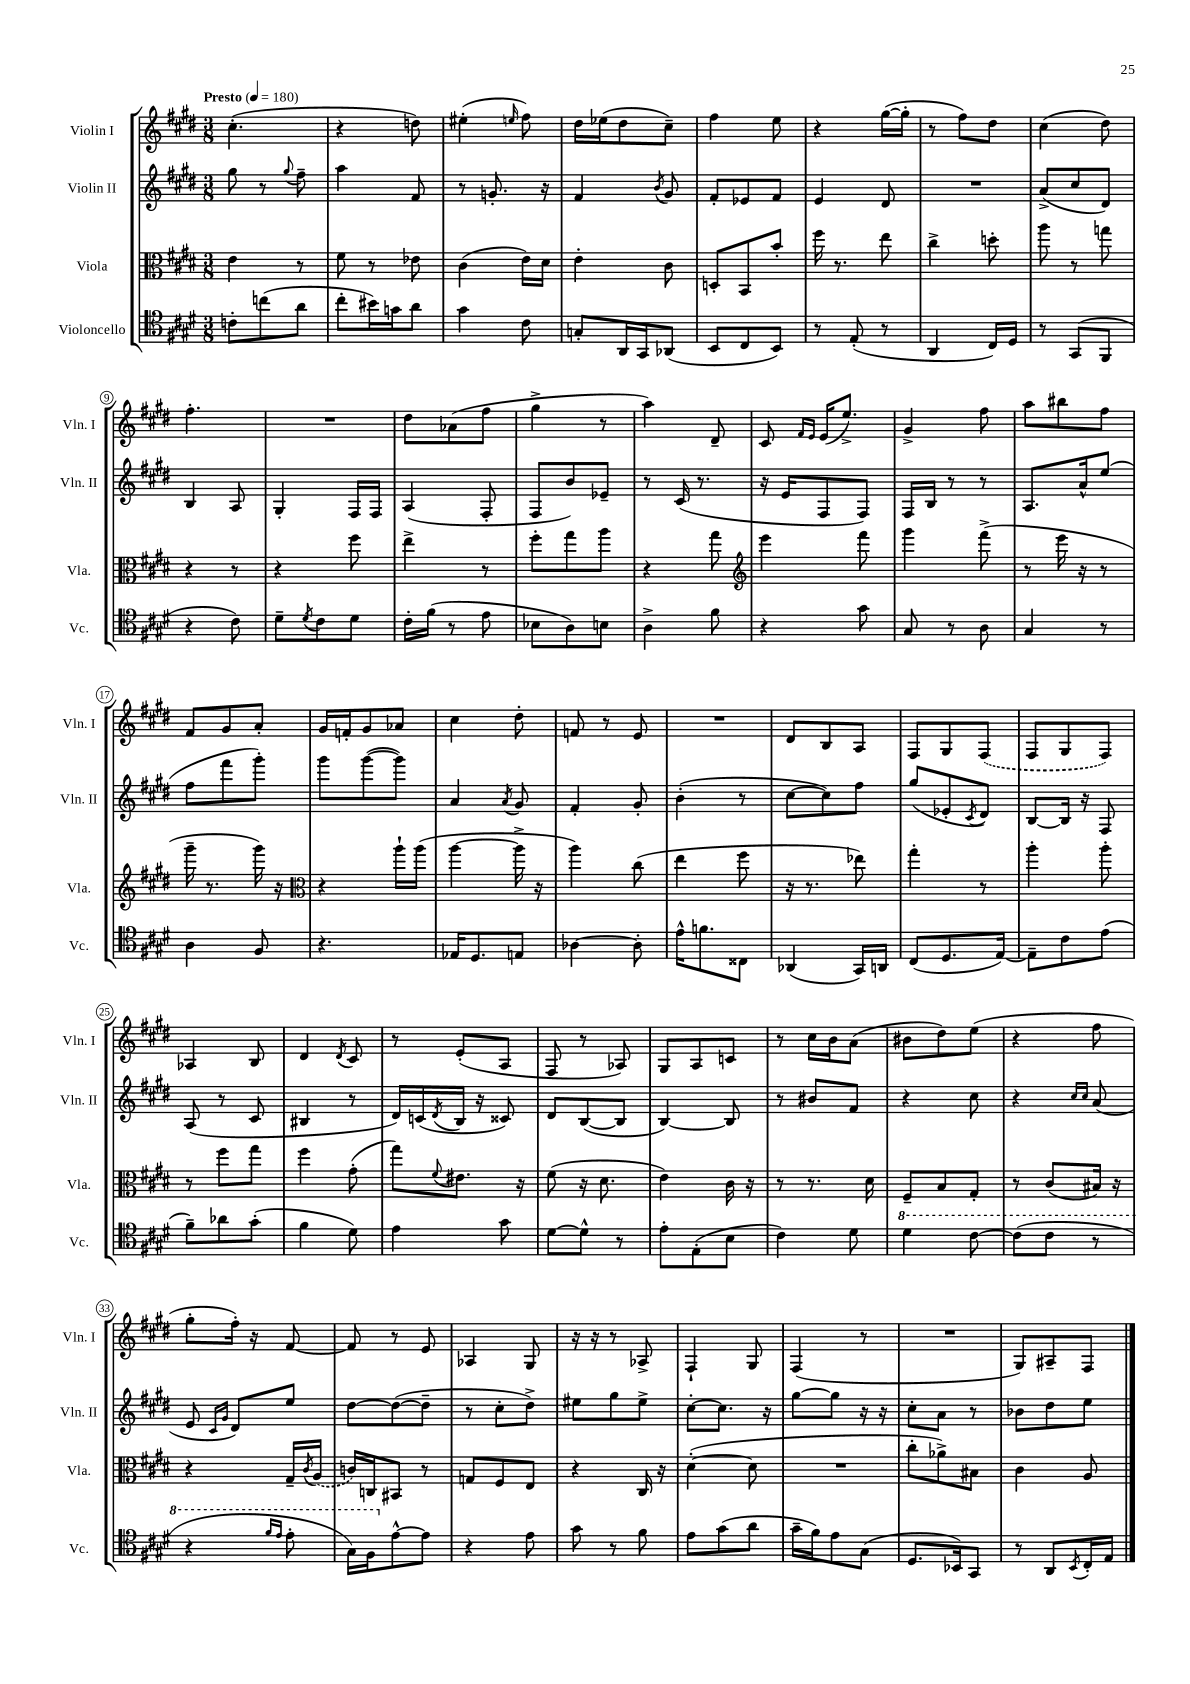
<<
\new StaffGroup <<
\new Staff = "s0" \with { instrumentName = "Violin I" shortInstrumentName = "Vln. I" } {
    \clef treble \key e \major \numericTimeSignature \time 3/8 \tempo "Presto" 4 = 180
    cis''4.-.( |
    r4 d''8) |
    eis''4-.( \grace { e''16 } fis''8) |
    dis''16 ees''16( dis''8 cis''8--) |
    fis''4 e''8 |
    r4 gis''16~( gis''16-. |
    r8 fis''8) dis''8 |
    cis''4( dis''8) |
    fis''4.-. |
    R4. |
    dis''8 aes'8( fis''8 |
    gis''4-> r8 |
    a''4) dis'8-- |
    cis'8 \grace { fis'16 e'16 } e'16( e''8.->) |
    gis'4-> fis''8 |
    a''8 bis''8 fis''8 |
    fis'8 gis'8 a'8-. |
    gis'16 f'16-. gis'8 aes'8 |
    cis''4 dis''8-. |
    f'8 r8 e'8 |
    R4. |
    dis'8 b8 a8 |
    fis8 gis8 \once \slurDashed fis8( |
    fis8 gis8 fis8) |
    aes4 b8 |
    dis'4 \acciaccatura { dis'8 } cis'8 |
    r8 e'8-.( a8 |
    fis8 r8 aes8) |
    gis8 a8 c'8 |
    r8 cis''16 b'16 a'8( |
    bis'8 dis''8) e''8( |
    r4 fis''8 |
    gis''8-. fis''16-.) r16 fis'8~ |
    fis'8 r8 e'8 |
    aes4 gis8 |
    r16 r16 r8 aes8-> |
    fis4-! gis8 |
    fis4( r8 |
    R4. |
    gis8) ais8-- fis8 \bar "|." |
}
\new Staff = "s1" \with { instrumentName = "Violin II" shortInstrumentName = "Vln. II" } {
    \clef treble \key e \major \numericTimeSignature \time 3/8
    gis''8 r8 \appoggiatura { gis''8 } fis''8-- |
    a''4 fis'8 |
    r8 g'8.-. r16 |
    fis'4 \acciaccatura { b'8 } gis'8 |
    fis'8-. ees'8 fis'8 |
    e'4 dis'8 |
    R4. |
    a'8->( cis''8 dis'8) |
    b4 a8 |
    gis4-. fis16 fis16 |
    a4( fis8-. |
    fis8 b'8) ees'8-- |
    r8 cis'16( r8. |
    r16 e'16 fis8 fis8) |
    fis16 b16 r8 r8 |
    a8. a'16-^ e''8( |
    fis''8 fis'''8 gis'''8-.) |
    gis'''8 gis'''8~( gis'''8) |
    a'4 \acciaccatura { a'8 } gis'8 |
    fis'4-. gis'8-. |
    b'4-.( r8 |
    cis''8~ cis''8) fis''8 |
    gis''8( ees'8-. \acciaccatura { cis'8 } dis'8) |
    b8~ b16 r16 fis8 |
    a8( r8 cis'8 |
    bis4 r8 |
    dis'16) c'16( \acciaccatura { dis'8 } b16 r16 cisis'8) |
    dis'8 b8~( b8 |
    b4~) b8 |
    r8 bis'8 fis'8 |
    r4 cis''8 |
    r4 \grace { cis''16 cis''16 } a'8( |
    e'8 \grace { cis'16 gis'16 } dis'8) e''8 |
    dis''8~ dis''8~( dis''8-- |
    r8 cis''8-. dis''8->) |
    eis''8 gis''8 eis''8-> |
    cis''8~-. cis''8. r16 |
    gis''8~ gis''8 r16 r16 |
    cis''8-. a'8 r8 |
    bes'8 dis''8 e''8 \bar "|." |
}
\new Staff = "s2" \with { instrumentName = "Viola" shortInstrumentName = "Vla." } {
    \clef alto \key e \major \numericTimeSignature \time 3/8
    e'4 r8 |
    fis'8 r8 ees'8 |
    cis'4( e'16) dis'16 |
    e'4-. cis'8 |
    d8-. b,8 b'8-. |
    fis''16 r8. e''8 |
    cis''4-> d''8-. |
    a''8 r8 g''8 |
    r4 r8 |
    r4 fis''8 |
    e''4-> r8 |
    fis''8-. gis''8 a''8 |
    r4 gis''8 |
    \clef treble e'''4 fis'''8 |
    gis'''4 fis'''8->( |
    r8 e'''16 r16 r8 |
    gis'''16-- r8. gis'''16) r16 |
    \clef alto r4 a''16-! a''16( |
    a''4~ a''16-> r16 |
    a''4) cis''8( |
    e''4 fis''8 |
    r16 r8. ees''8) |
    gis''4-. r8 |
    a''4-. a''8-. |
    r8 fis''8 gis''8 |
    fis''4 gis'8-.( |
    gis''8) \appoggiatura { fis'8 } eis'8. r16 |
    fis'8( r16 dis'8. |
    e'4) cis'16 r16 |
    r8 r8. dis'16 |
    fis8-- b8 gis8-. |
    r8 cis'8( bis16) r16 |
    r4 gis16-- \acciaccatura { cis'8 } \once \slurDashed a16( |
    c'16) c16 bis,8 r8 |
    g8 fis8 e8 |
    r4 cis16 r16 |
    dis'4~-.( dis'8 |
    R4. |
    cis''8-. aes'8->) bis8 |
    cis'4 a8 \bar "|." |
}
\new Staff = "s3" \with { instrumentName = "Violoncello" shortInstrumentName = "Vc." } {
    \clef tenor \key e \major \numericTimeSignature \time 3/8
    c'8-. c''8( a'8 |
    cis''8-. bis'16) g'16 a'8 |
    gis'4 cis'8 |
    g8-. a,16 gis,16 aes,8( |
    b,8 cis8 b,8) |
    r8 e8-.( r8 |
    a,4 cis16) dis16 |
    r8 gis,8( fis,8 |
    r4 cis'8) |
    dis'8-- \acciaccatura { dis'8 } cis'8 dis'8 |
    cis'16-. fis'16( r8 e'8 |
    bes8 a8) b8 |
    a4-> fis'8 |
    r4 gis'8 |
    gis8 r8 a8 |
    gis4 r8 |
    a4 fis8 |
    r4. |
    ees16 dis8. e8 |
    aes4~ aes8-. |
    e'16-^ f'8. cisis8 |
    aes,4( gis,16) a,16 |
    cis8( dis8. e16~) |
    e8-- cis'8 e'8( |
    fis'8--) aes'8 gis'8-.( |
    fis'4 dis'8) |
    e'4 gis'8 |
    dis'8~ dis'8-^ r8 |
    e'8-. e8-.( b8 |
    cis'4) dis'8 |
    \ottava #1 dis''4 cis''8~ |
    cis''8( cis''8 r8 |
    r4 \grace { fis''16 e''16 } e''8-. |
    gis'16) fis'16 \ottava #0 e'8~-^ e'8 |
    r4 e'8 |
    gis'8 r8 fis'8 |
    e'8 gis'8( a'8 |
    gis'16-- fis'16) e'8 gis8( |
    dis8. bes,16) gis,8 |
    r8 a,8 \acciaccatura { b,8 } cis16-. e16 \bar "|." |
}
>>
>>
\layout { \context { \Score \override BarNumber.stencil = #(make-stencil-circler 0.1 0.3 ly:text-interface::print) } }
